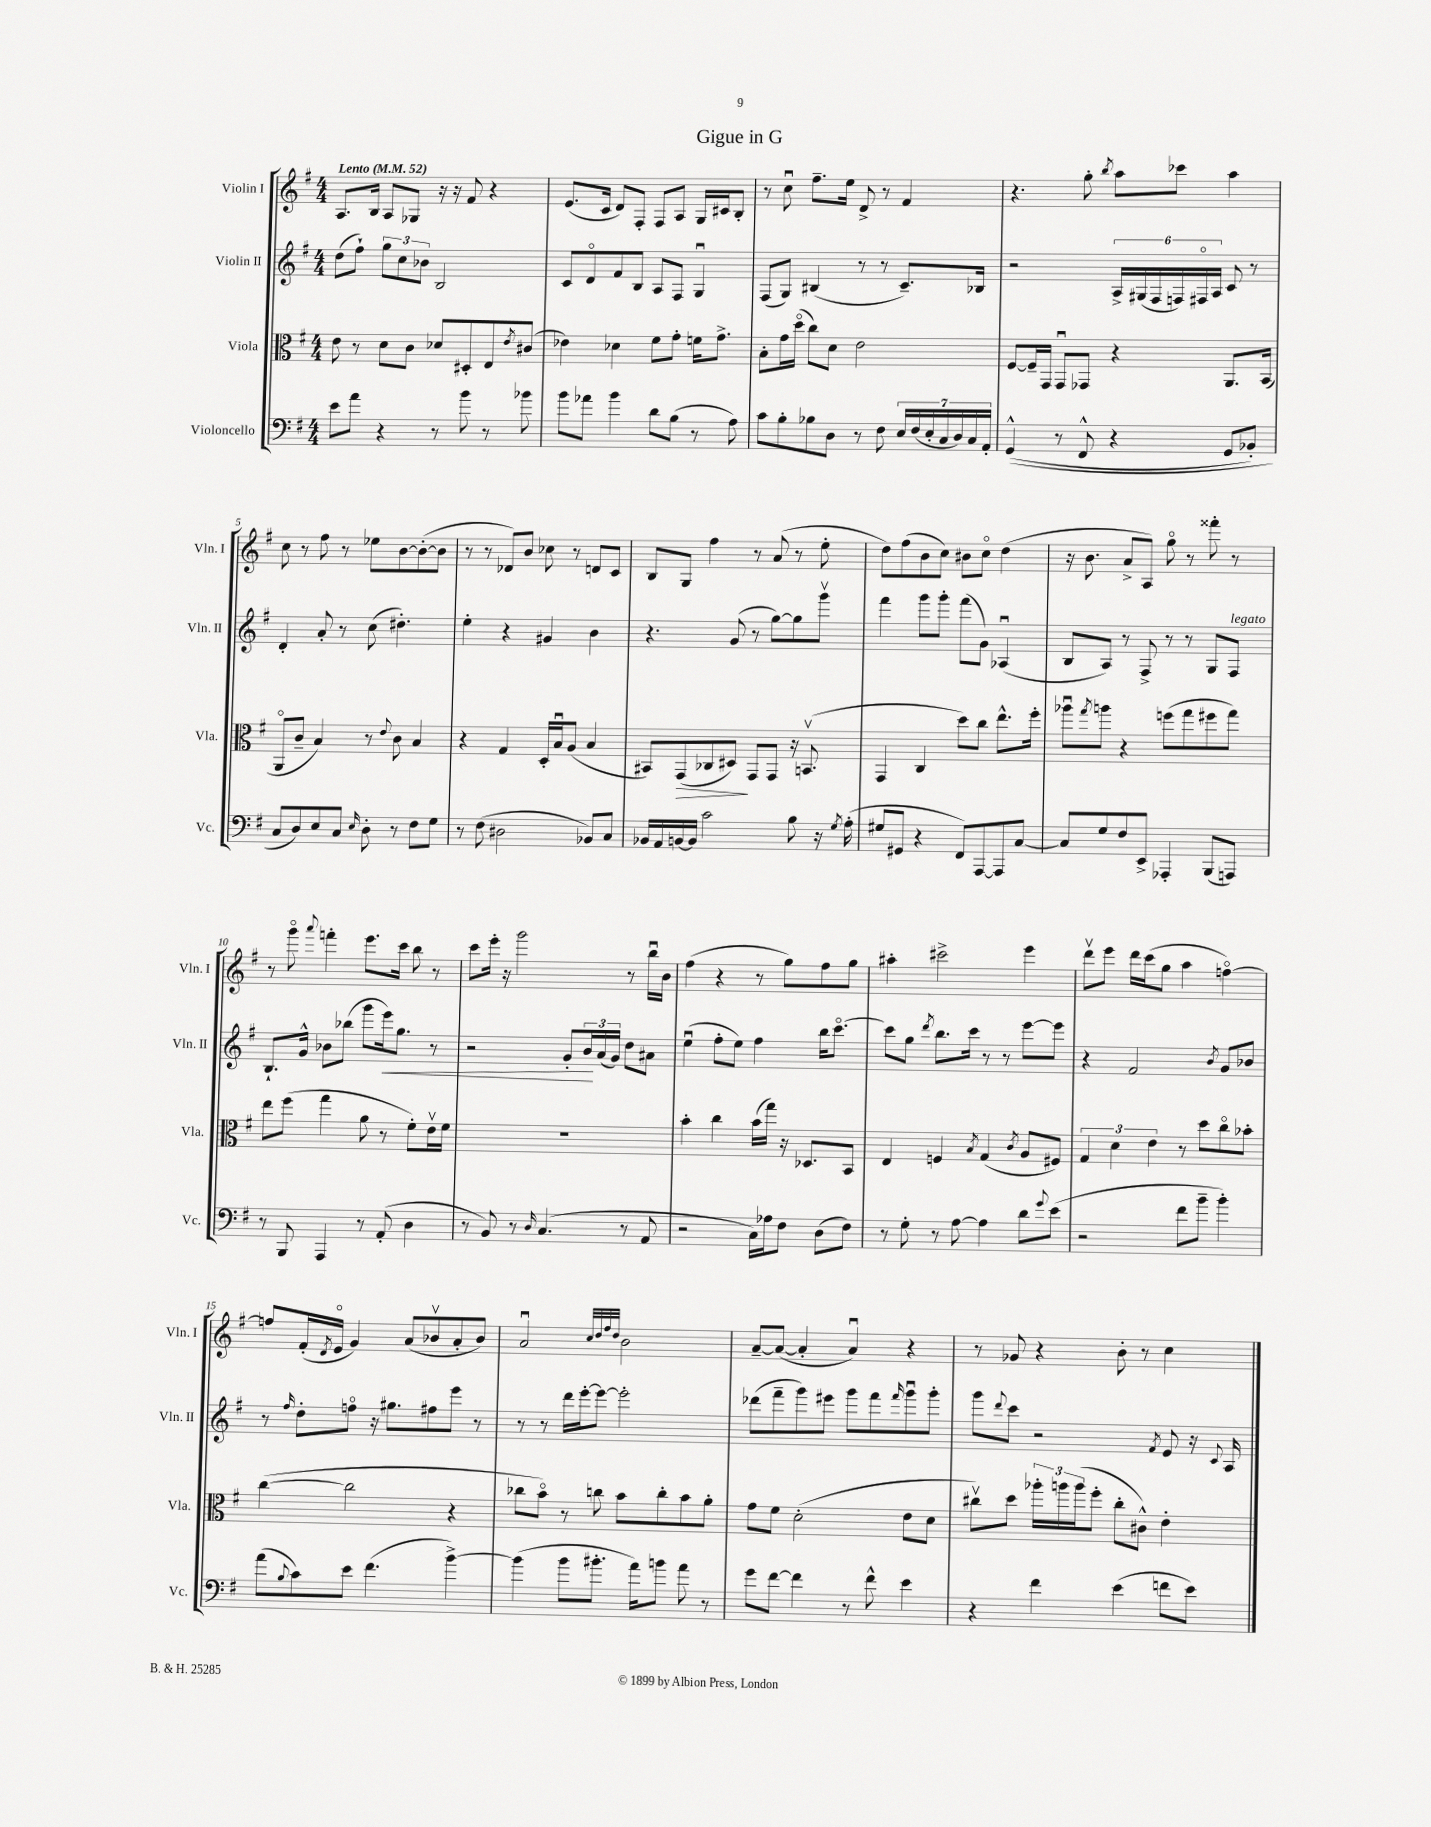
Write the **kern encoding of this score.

**kern	**kern	**kern	**kern
*staff4	*staff3	*staff2	*staff1
*clefF4	*clefC3	*clefG2	*clefG2
*k[f#]	*k[f#]	*k[f#]	*k[f#]
*M4/4	*M4/4	*M4/4	*M4/4
*MM52	*MM52	*MM52	*MM52
8e	8e	(8dd	8.A
8a	8r	8ff#`)	.
.	.	.	16B
4r	8d	12gg	8A
.	.	12cc	.
.	8c	.	8G-
.	.	12b-	.
8r	8d-	2B	16r
.	.	.	16r
8b	8D#'	.	8f#
8r	8E	.	4r
.	8qe	.	.
8b-	(8c#	.	.
=	=	=	=
8b	4e-)	8c	(8.e
8a-	.	8do	.
.	.	.	16c
4b	4d-	8f#	8d)
.	.	8B	8F#'
8d	8f#	8A	8F#
(8B	8g'	8F#	8A
8r	16f	4Gu	16G
.	8.g^	.	16c#
8A)	.	.	8B'
=	=	=	=
8c	8B'	(8F#	8r
8B'	16g	8G)	8ccu
.	(16ddo	.	.
8B-	8cc)	(4B#	8.ff#~
8D	8d	.	.
.	.	.	16ee
8r	2e	8r	8d^
8F#	.	8r	8r
28E	.	8.c~)	4f#
(28F#	.	.	.
28E'	.	.	.
28C	.	.	.
28D)	.	.	.
28C	.	.	.
.	.	16B-	.
28AA'	.	.	.
=	=	=	=
&((4GG^^	[8F#	2r	4.r
.	16F#~]	.	.
.	16GG	.	.
8r	8GGu	.	.
8FF#^^	8GG-	.	8gg'
.	.	.	8qbb
4r	4r	24A^	8aa
.	.	(24G#	.
.	.	24F#	.
.	.	24F)	8ccc-
.	.	24F#o	.
.	.	24A	.
8GG	8.AA	8c	4aa
8BB-')	.	8r	.
.	(16BB	.	.
=	=	=	=
8C	8AAo	4d'	8cc
8D&)	8c~	.	8r
8E	4B)	8a'	8ff#
8C	.	8r	8r
16qqE	.	.	.
8D'	8r	(8cc	8ee-
.	8qqe	.	.
8r	8c	4.dd#')	[8b
8F#	4B	.	(8b'_
8G	.	.	8b]
=	=	=	=
8r	4r	4ee'	8r
(8F#	.	.	8r
2D#	4G	4r	8d-)
.	.	.	8b
.	16D'	4g#	8cc-
.	16Bu	.	.
.	(8A	.	8r
8BB-)	4B	4b	8d
8C	.	.	8c
=	=	=	=
16BB-	8BB#)	4.r	8B
16AA	.	.	.
[16BB	(8GG	.	8G
16BB]	.	.	.
2c	8C-	.	4ff#
.	8D#)	(8g	.
.	8GG	8r	8r
.	8GG	[8gg)	(8a
8B	16r	8gg]	8r
.	(8.BBv	.	.
16r	.	8gggv	8ee'
8qG	.	.	.
(16A'	.	.	.
=	=	=	=
8G#	4GG	4fff#	8dd)
8GG#	.	.	(8ff#
4r	4C	8ggg	8b
.	.	8ggg'	8cc)
8FF#)	8dd)	(8fff#	8b#
[8AAA	8cc	8g)	8cco
8AAA]	8.ee^^	(4A-u	(4dd
[8C	.	.	.
.	16ff#'	.	.
=	=	=	=
8C]	8aa-u	8B	16r
.	.	.	8.b
.	8qgg	.	.
8G	8aa	8A)	.
8F#	4r	8r	8a^
8EE^	.	8F#^	8A)
4AAA-'	(8ff	8r	8ggo
.	8gg	8r	8r
(8BBB	8ff#	8G	8fff##'
8AAA)	8gg)	8F#	8r
=	=	=	=
8r	8ee	8.B`	8r
8BBB	(8ff#	.	8gggo
.	.	16g^^	.
.	.	.	8qqaaa
4AAA	4gg	8b-	4fff'
.	.	(8bb-	.
8r	8a	8ggg	8.eee
(8AA'	8r	16eee)	.
.	.	8.gg	16ccc
4D	8f#')	.	8bb
.	16ev	8r	8r
.	16f#	.	.
=	=	=	=
8r	1r	2r	8ccc
8BB)	.	.	16eee'
.	.	.	16r
8r	.	.	2ggg
16qqD	.	.	.
(4.C	.	.	.
.	.	8g'	.
.	.	24b	.
.	.	(24a	.
.	.	24g)	.
8r	.	8dd	8r
8AA	.	8a#	16bbu
.	.	.	16b
=	=	=	=
2r	4b'	(4eeu	(4ff#
.	4cc	8ff#'	4r
.	.	8ee)	.
16C)	(16b	4ff#	8r
16A-	16gg)	.	.
8F#	16r	.	8gg)
.	8.D-	.	.
(8D	.	16bb	8ff#
.	.	[8.ccco	.
8F#)	8BB	.	8gg
=	=	=	=
8r	4E	8ccc]	4aa#'
8G'	.	8gg	.
.	.	8qddd	.
8r	4F	8.bb	2ccc#^
[8A	.	.	.
.	.	16ccc	.
.	8qB	.	.
4A]	(4G	8r	.
.	.	8r	.
.	8qc	.	.
8d	8A	[8eee	4eee
8qqg	.	.	.
(8e	8F#)	8eee]	.
=	=	=	=
2r	6G	4r	8dddv
.	.	.	8eee
.	6d	.	.
.	.	2f#	16ddd
.	.	.	(16ccc
.	6e	.	.
.	.	.	8gg
8f#	8r	.	4aa
8b~	8dd	.	.
.	.	8qb	.
4b')	8cco	8g	[4ffo)
.	8b-'	8b-	.
=	=	=	=
(8a	([4cc	8r	8ff]
8qqB	.	16qqff#	.
8c)	.	8dd'	(16f#'
.	.	.	8qd
.	.	.	16eo
8e	2cc]	8ffo	4g)
(4.f#	.	16r	.
.	.	8.gg#	.
.	.	.	(8a
.	.	8ff#	8b-v
[4b^)	4r	8eee	8a'
.	.	8r	8b-)
=	=	=	=
(4b]	8cc-	8r	2au
.	8bo)	8r	.
8b	8r	16ddd	.
.	.	[16eee'	.
8.b#'	8cc	8eee_	.
.	.	.	32qqcc
.	.	.	32qqdd
.	.	.	32qqff#
.	.	.	32qqdd
.	8b	2eee']	2b
16a)	.	.	.
8b	8cc'	.	.
8a	8b	.	.
8r	8a'	.	.
=	=	=	=
8g	8g	(8ddd-	[8a~
[8f#	8f#	8fff#~	(8a_
4f#]	(2d'	8ggg)	4a']
.	.	8eee#	.
8r	.	8ggg	4au)
8f#^^	.	8fff#	.
.	.	16qqfff#	.
4e	8e	8gggu	4r
.	8d	8ggg'	.
=	=	=	=
4r	8cc#v)	8ggg	8r
.	.	8qqddd	.
.	8dd	8ccc	8g-
4f#	24aa-'	2r	4r
.	24aa	.	.
.	(24aa	.	.
.	8ff#'	.	.
(4e	8cc#'	.	8b'
.	8c#^^)	.	8r
.	.	8qf#	.
8f	4e'	8e	4cc
8e)	.	16r	.
.	.	8qqc	.
.	.	16A	.
==	==	==	==
*-	*-	*-	*-
